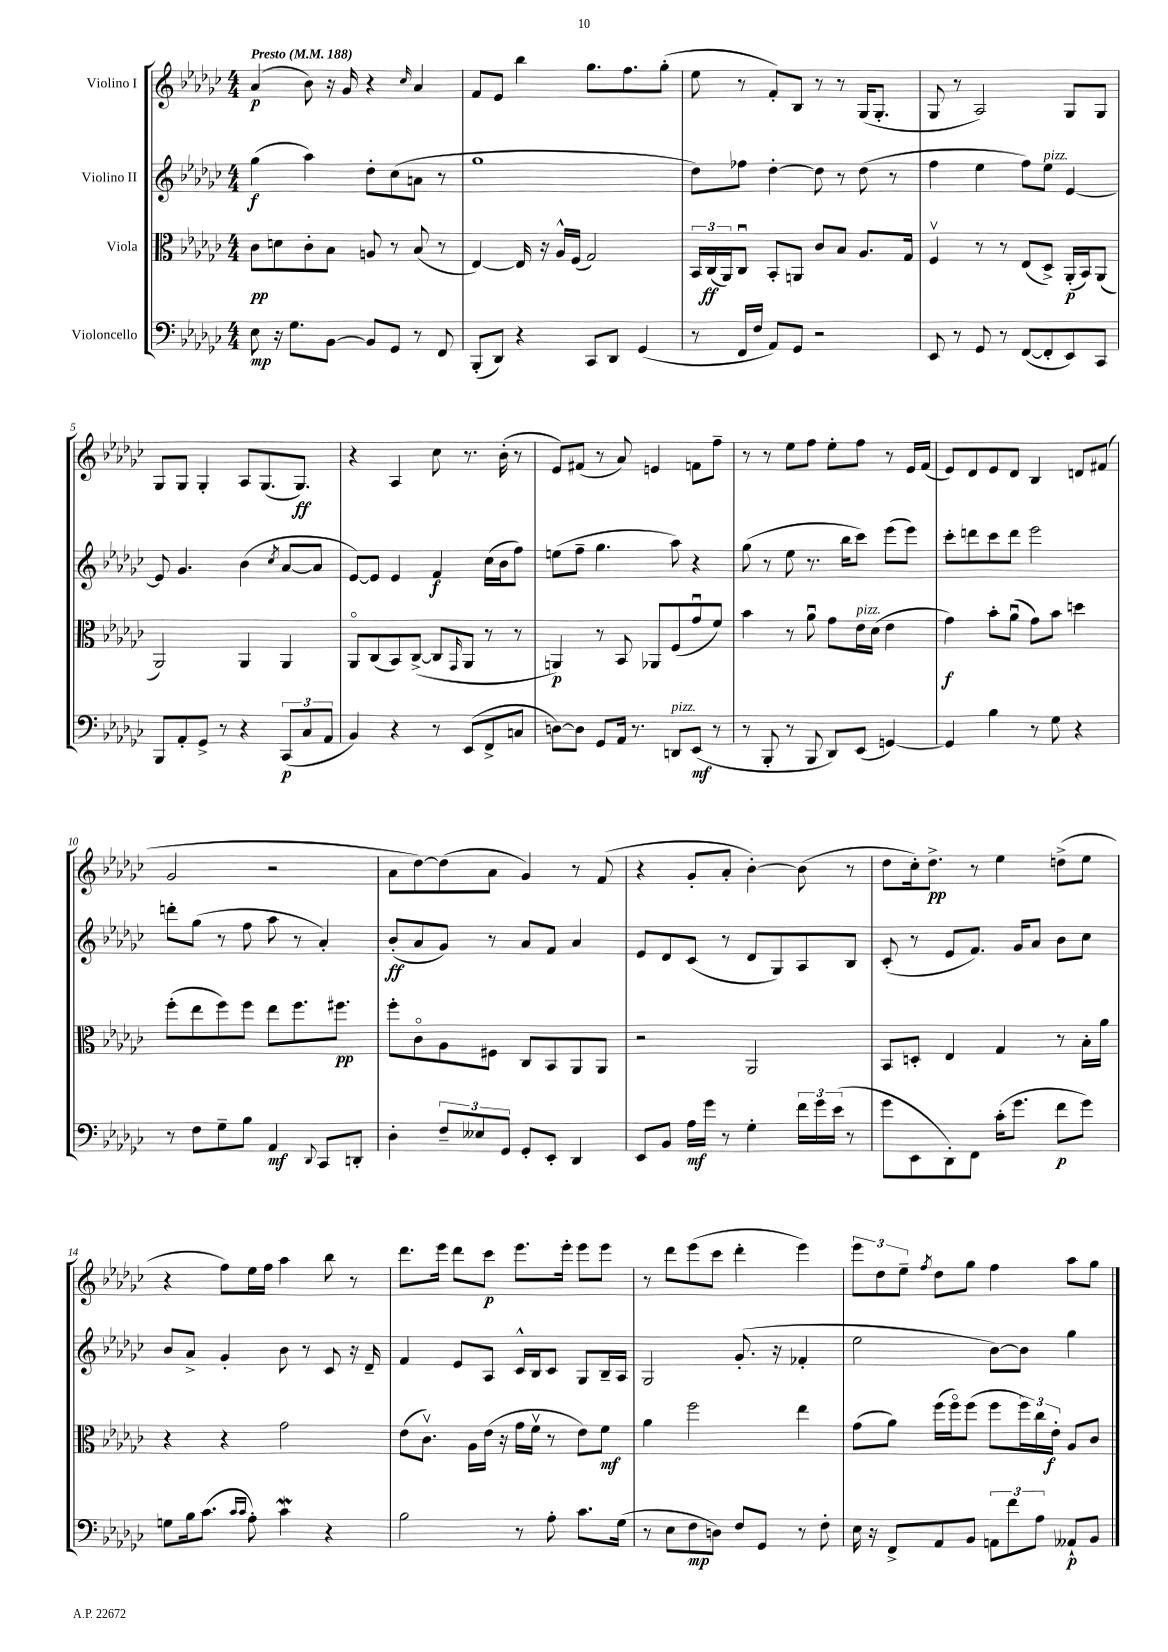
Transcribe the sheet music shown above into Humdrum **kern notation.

**kern	**dynam	**kern	**dynam	**kern	**dynam	**kern	**dynam
*part4	*part4	*part3	*part3	*part2	*part2	*part1	*part1
*staff4	*staff4	*staff3	*staff3	*staff2	*staff2	*staff1	*staff1
*I"Violoncello	*	*I"Viola	*	*I"Violino II	*	*I"Violino I	*
*clefF4	*	*clefC3	*	*clefG2	*	*clefG2	*
*k[b-e-a-d-g-c-]	*	*k[b-e-a-d-g-c-]	*	*k[b-e-a-d-g-c-]	*	*k[b-e-a-d-g-c-]	*
*M4/4	*	*M4/4	*	*M4/4	*	*M4/4	*
*MM188	*	*MM188	*	*MM188	*	*MM188	*
=1	=1	=1	=1	=1	=1	=1	=1
!	!	!	!	!	!	!LO:TX:a:B:t=Presto	!
8E-\	mp	8c-\L	pp	(4gg-\	f	(4a-/	p
16r	.	8dn\	.	.	.	.	.
8.G-\L	.	.	.	.	.	.	.
.	.	8c-'\	.	4aa-\)	.	8b-\)	.
[8BB-\J	.	8B-\J	.	.	.	16r	.
.	.	.	.	.	.	16g-/	.
8BB-/L]	.	8An/	.	8dd-'\L	.	4r	.
8GG-/J	.	8r	.	(8cc-\	.	.	.
.	.	.	.	.	.	16qqcc-/	.
8r	.	(8B-/	.	8an\J	.	4a-/	.
8FF/	.	8r	.	8r	.	.	.
=2	=2	=2	=2	=2	=2	=2	=2
(8BBB-'/L	.	[4E-/)	.	1gg-	.	8f/L	.
8DD-/J)	.	.	.	.	.	8e-/J	.
4r	.	16E-/]	.	.	.	4bb-\	.
.	.	16r	.	.	.	.	.
.	.	16A-^^/LL	.	.	.	.	.
.	.	(16F/JJ	.	.	.	.	.
8CC-/L	.	2G-/)	.	.	.	8.gg-\L	.
8DD-/J	.	.	.	.	.	.	.
.	.	.	.	.	.	8.ff\	.
(4GG-/	.	.	.	.	.	.	.
.	.	.	.	.	.	(8gg-'\J	.
=3	=3	=3	=3	=3	=3	=3	=3
8r	.	24BB-/LL	.	8dd-\L)	.	8ee-\	.
.	.	(24C-/	ff	.	.	.	.
.	.	24AA-/J)	.	.	.	.	.
16FF/LL	.	8C-u/J	.	8ff-X\J	.	8r	.
16F/JJ	.	.	.	.	.	.	.
8AA-/L)	.	8BB-'/L	.	[4dd-'\	.	8f'/L)	.
8GG-/J	.	8AAn/J	.	.	.	8B-/J	.
2r	.	8c-/L	.	8dd-\]	.	8r	.
.	.	8B-/J	.	8r	.	8r	.
.	.	8.A-/L	.	(8dd-\	.	(16G-/KL	.
.	.	.	.	.	.	8.G-'/J	.
.	.	.	.	8r	.	.	.
.	.	16G-/Jk	.	.	.	.	.
=4	=4	=4	=4	=4	=4	=4	=4
8EE-/	.	4Fv/	.	4ff\	.	8G-/	.
8r	.	.	.	.	.	8r	.
8GG-/	.	8r	.	4ee-\	.	2A-/)	.
8r	.	8r	.	.	.	.	.
([8FF/L	.	(8E-/L	.	8ff\L)	.	.	.
!	!	!	!	!LO:TX:a:i:t=pizz.	!	!	!
8FF'/]	.	8D-^/J)	.	8ee-\J	.	.	.
8EE-/)	.	(16AA-'/LL	p	[4e-/	.	8G-/L	.
.	.	16BB-/J)	.	.	.	.	.
8CC-/J	.	(8AA-/J	.	.	.	8G-/J	.
!!LO:LB:g=z
=5	=5	=5	=5	=5	=5	=5	=5
8BBB-/L	.	2AA-/)	.	8e-/]	.	8G-/L	.
8AA-'/	.	.	.	4.g-/	.	8G-/J	.
8GG-^/J	.	.	.	.	.	4G-'/	.
8r	.	.	.	.	.	.	.
4r	.	4AA-/	.	(4b-\	.	8A-/L	.
.	.	.	.	.	.	(8.G-/	.
.	.	.	.	8qcc-/	.	.	.
(12CC-/L	p	4AA-/	.	[8a-/L	.	.	.
.	.	.	.	.	.	8.G-/J)	ff
12C-/	.	.	.	.	.	.	.
.	.	.	.	8a-/J]	.	.	.
12AA-/J	.	.	.	.	.	.	.
=6	=6	=6	=6	=6	=6	=6	=6
4BB-/)	.	8AA-/L	.	[8e-/L)	.	4r	.
.	.	(8C-/	.	8e-/J]	.	.	.
4r	.	8BB-/)	.	4e-/	.	4A-/	.
.	.	([8C-^/J	.	.	.	.	.
8r	.	8C-/L]	.	4f/	f	8cc-\	.
.	.	16qqGG-/	.	.	.	.	.
(8EE-/L	.	8AA-/J	.	.	.	8.r	.
8FF^/	.	8r	.	(16cc-\LL	.	.	.
.	.	.	.	16b-\J	.	(16b-'\	.
8Cn/J	.	8r	.	8ff\J)	.	8r	.
=7	=7	=7	=7	=7	=7	=7	=7
[8Dn\L)	.	4AAn/)	p	(8een\L	.	8e-/L)	.
8D\J]	.	.	.	8ff~\J	.	(8f#X/J	.
8GG-/L	.	8r	.	4.gg-\	.	8r	.
16AA-/Jk	.	8BB-/	.	.	.	8a-/)	.
8.r	.	.	.	.	.	.	.
.	.	8AA-X/L	.	.	.	4en/	.
!LO:TX:a:i:t=pizz.	!	!	!	!	!	!	!
8DDn/L	.	(8F/	.	8aa-\)	.	.	.
(8EE-/J	mf	8g-u/	.	4r	.	8fn\L	.
8r	.	8f/J)	.	.	.	8ff~\J	.
=8	=8	=8	=8	=8	=8	=8	=8
8r	.	4b-\	.	(8gg-\	.	8r	.
8BBB-'/	.	.	.	8r	.	8r	.
8r	.	8r	.	8ee-\	.	8ee-\L	.
8BBB-/	.	8a-u\	.	8.r	.	8ff\J	.
8DD-/L)	.	8g-\L	.	.	.	8ee-'\L	.
.	.	.	.	16bb-\KL	.	.	.
!	!	!LO:TX:a:i:t=pizz.	!	!	!	!	!
(8EE-/J	.	16e-\L	.	8ccc-\J)	.	8ff\J	.
.	.	(16d-\JJ	.	.	.	.	.
[4GGn/)	.	4e-\	.	(8eee-\L	.	8r	.
.	.	.	.	8eee-\J)	.	16e-/LL	.
.	.	.	.	.	.	(16f/JJ	.
=9	=9	=9	=9	=9	=9	=9	=9
4GG/]	.	4g-\)	f	8ccc-'\L	.	8e-/L)	.
.	.	.	.	8dddn\	.	8d-/	.
4B-\	.	8b-'\L	.	8ccc-\	.	8e-/	.
.	.	(8a-u\J	.	8ddd\J	.	8d-/J	.
8r	.	8g-\L)	.	2eee-\	.	4B-/	.
8G-\	.	8b-\J	.	.	.	.	.
4r	.	4ddn\	.	.	.	8dn/L	.
.	.	.	.	.	.	(8f#X/J	.
!!LO:LB:g=z
=10	=10	=10	=10	=10	=10	=10	=10
8r	.	(8ff'\L	.	8dddn'\L	.	2g-/	.
8F\L	.	8ee-\	.	(8gg-\J	.	.	.
8G-~\	.	8ff\)	.	8r	.	.	.
8B-\J	.	8ff\J	.	8ff\	.	.	.
4AA-/	mf	8ee-\L	.	8aa-\	.	2r	.
.	.	8.ff\	.	8r	.	.	.
8qqDD-/	.	.	.	.	.	.	.
8CC-/L	.	.	.	4a-'/)	.	.	.
.	.	8.ff#X\J	pp	.	.	.	.
8DDn'/J	.	.	.	.	.	.	.
=11	=11	=11	=11	=11	=11	=11	=11
4D-'\	.	8ff'\L	.	(8b-'/L	ff	8a-\L	.
.	.	8c-\	.	8a-/	.	[8dd-\)	.
12F~/L	.	8A-\	.	8g-/J)	.	(8dd-\]	.
12E--X/	.	.	.	.	.	.	.
.	.	8F#X\J	.	8r	.	8a-\J	.
12GG-/J	.	.	.	.	.	.	.
8GG-'/L	.	8C-/L	.	8a-/L	.	4g-/)	.
8EE-'/J	.	8BB-/	.	8f/J	.	.	.
4DD-/	.	8AA-/	.	4a-/	.	8r	.
.	.	8AA-/J	.	.	.	(8f/	.
=12	=12	=12	=12	=12	=12	=12	=12
8EE-/L	.	2r	.	8e-/L	.	4r	.
8BB-/J	.	.	.	8d-/	.	.	.
16A-\LL	mf	.	.	(8c-/J	.	8g-'/L	.
16g-\JJ	.	.	.	.	.	.	.
8r	.	.	.	8r	.	8a-'/J	.
4G-'\	.	2AA-/	.	8d-/L	.	[4b-'\)	.
.	.	.	.	8G-/)	.	.	.
24f\LL	.	.	.	8A-/	.	(8b-\]	.
24g-\	.	.	.	.	.	.	.
(24e-\JJ	.	.	.	.	.	.	.
8r	.	.	.	8B-/J	.	8r	.
=13	=13	=13	=13	=13	=13	=13	=13
8g-\L	.	8BB-/L	.	(8c-'/	.	8dd-\L	.
8EE-\	.	8Dn'/J	.	8r	.	16cc-'\k)	.
.	.	.	.	.	.	8.dd-^\J	pp
8DD-'\)	.	4E-/	.	8e-/L	.	.	.
8FF\J	.	.	.	8.f/J)	.	8r	.
(16c-'\KL	.	4G-/	.	.	.	4ee-\	.
8.g-\J	.	.	.	16g-/KL	.	.	.
.	.	.	.	8a-/J	.	.	.
8f\L	p	8r	.	8b-\L	.	(8ddn^\L	.
8g-\J)	.	16B-'\LL	.	8cc-\J	.	8ee-\J	.
.	.	16a-\JJ	.	.	.	.	.
!!LO:LB:g=z
=14	=14	=14	=14	=14	=14	=14	=14
8Gn\L	.	4r	.	8b-/L	.	4r	.
16B-\k	.	.	.	8a-^/J	.	.	.
(8.c-\J	.	.	.	.	.	.	.
.	.	4r	.	4g-'/	.	8ff\L)	.
16qqc-/LL	.	.	.	.	.	.	.
16qqc-/JJ	.	.	.	.	.	.	.
8A-'\)	.	.	.	.	.	16ee-\L	.
.	.	.	.	.	.	16ff\JJ	.
4c-w\	.	2g-\	.	8b-\	.	4aa-\	.
.	.	.	.	8r	.	.	.
4r	.	.	.	8c-/	.	8bb-\	.
.	.	.	.	16r	.	8r	.
.	.	.	.	16d-~/	.	.	.
=15	=15	=15	=15	=15	=15	=15	=15
2B-\	.	(8e-\L	.	4f/	.	8.ddd-\L	.
.	.	8.c-v\J)	.	.	.	.	.
.	.	.	.	.	.	16eee-\Jk	.
.	.	.	.	8e-/L	.	8ddd-\L	.
.	.	16A-\LL	.	.	.	.	.
.	.	(16e-\JJ	.	8A-/J	.	8ccc-\J	p
.	.	16r	.	.	.	.	.
8r	.	16g-\LL	.	16c-^^/LL	.	8.eee-\L	.
.	.	16fv\JJ	.	16B-/J	.	.	.
8A-'\	.	8r	.	8c-/J	.	.	.
.	.	.	.	.	.	16eee-'\Jk	.
8.c-\L	.	8e-\L)	.	8G-/L	.	8eee-\L	.
.	.	8f\J	mf	16B-~/L	.	8eee-\J	.
(16G-\Jk	.	.	.	16A-/JJ	.	.	.
=16	=16	=16	=16	=16	=16	=16	=16
8r	.	4a-\	.	2G-/	.	8r	.
8E-\L	.	.	.	.	.	8ddd-\L	.
8F\	mp	2ff\	.	.	.	(8eee-\	.
8Dn\J)	.	.	.	.	.	8ccc-\J	.
8F/L	.	.	.	(8.g-'/	.	4ddd-'\	.
8GG-/J	.	.	.	.	.	.	.
.	.	.	.	16r	.	.	.
8r	.	4ee-\	.	4f-X'/	.	4eee-\)	.
8F'\	.	.	.	.	.	.	.
=17	=17	=17	=17	=17	=17	=17	=17
16E-\	.	(8g-\L	.	2ee-\	.	12eee-\L	.
16r	.	.	.	.	.	.	.
.	.	.	.	.	.	12dd-\	.
8FF^/L	.	8a-\J)	.	.	.	.	.
.	.	.	.	.	.	12ee-~\J	.
.	.	.	.	.	.	8qff/	.
8AA-/	.	(16ff\LL	.	.	.	8dd-\L	.
.	.	16ff\J)	.	.	.	.	.
8BB-/J	.	(8ff\J	.	.	.	8gg-\J	.
12AAn\L	.	8ff\L	.	[8b-\L)	.	4ff\	.
12f\	.	.	.	.	.	.	.
.	.	24ff\L)	.	8b-\J]	.	.	.
12A-\J	.	24cc-\	.	.	.	.	.
.	.	24e-'\JJ	f	.	.	.	.
8AA--X`/L	p	8A-/L	.	4gg-\	.	8aa-\L	.
8BB-/J	.	8c-/J	.	.	.	8gg-\J	.
==	==	==	==	==	==	==	==
*-	*-	*-	*-	*-	*-	*-	*-
